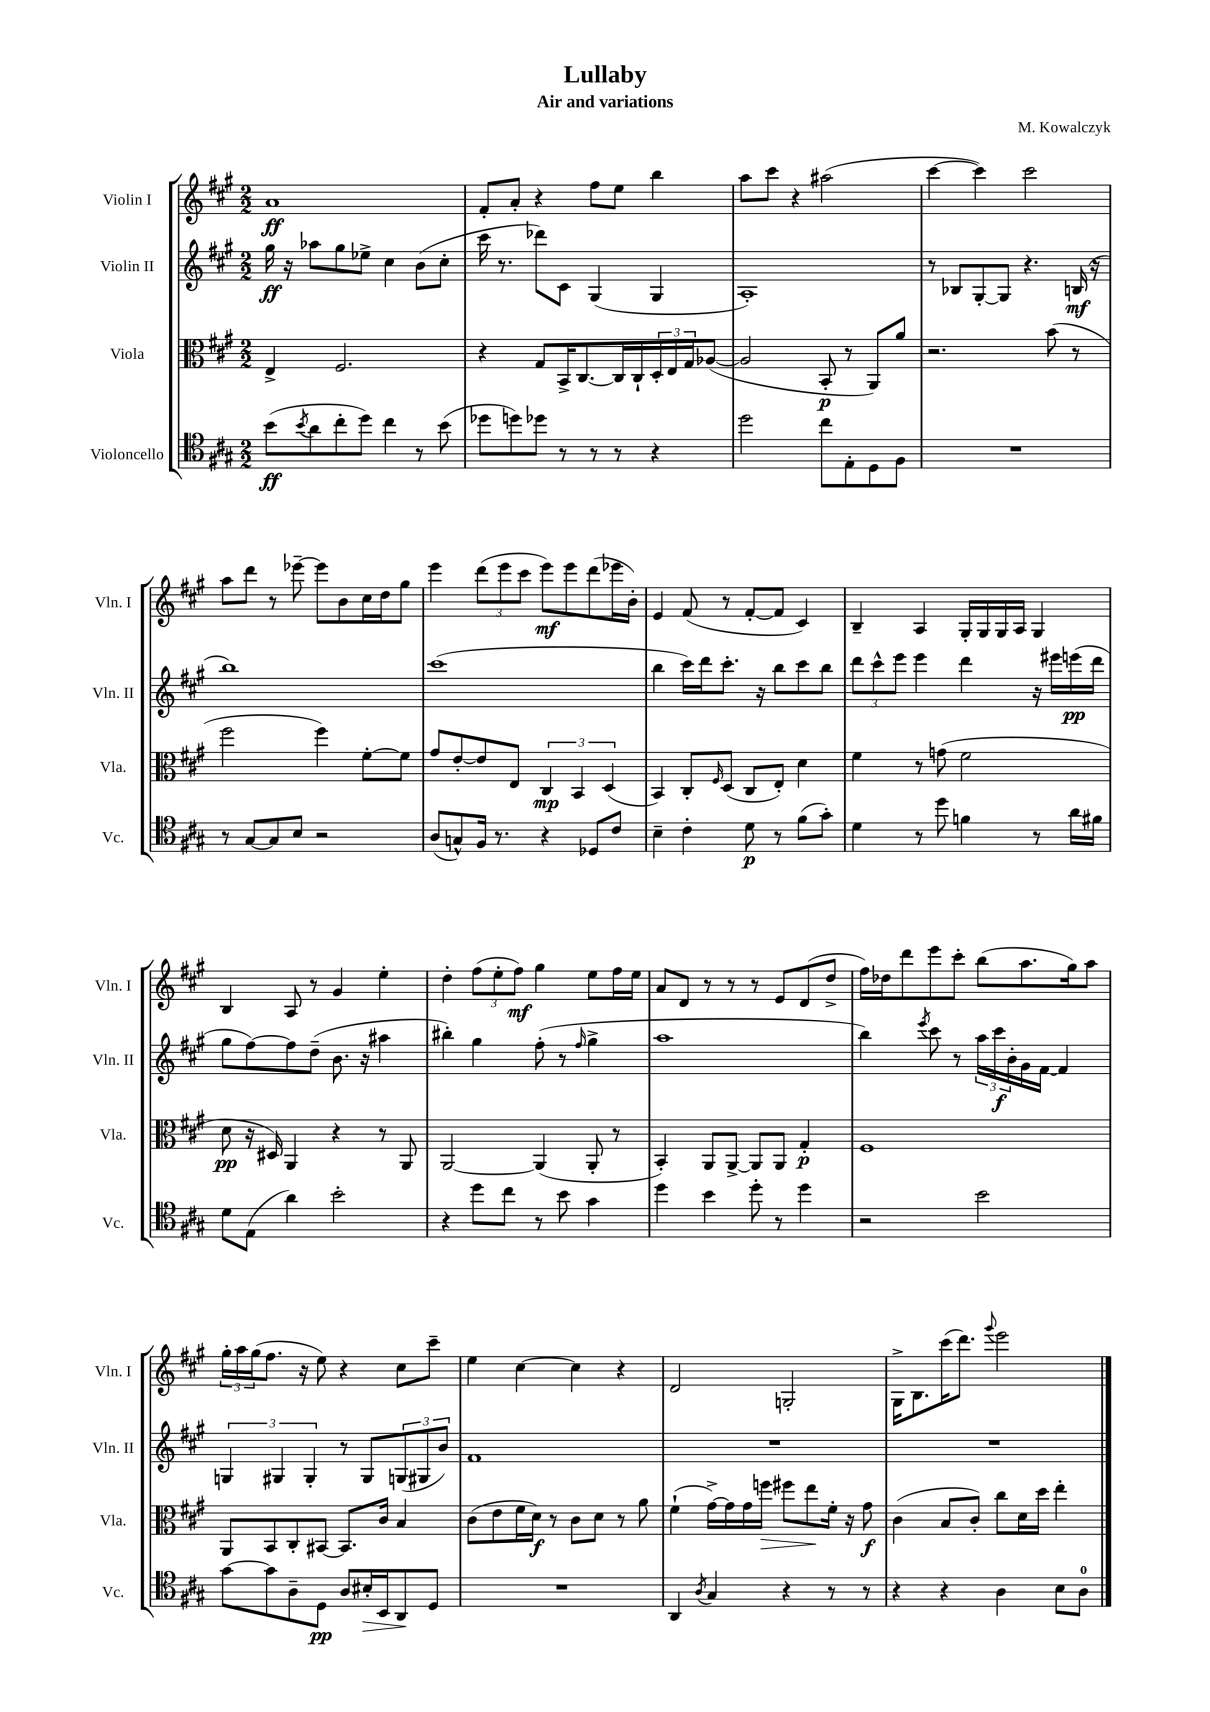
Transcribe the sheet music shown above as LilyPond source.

\header { title = "Lullaby" composer = "M. Kowalczyk" subtitle = "Air and variations" }
<<
\new StaffGroup <<
\new Staff = "s0" \with { instrumentName = "Violin I" shortInstrumentName = "Vln. I" } {
    \clef treble \key a \major \numericTimeSignature \time 2/2
    a'1\ff |
    fis'8-. a'8-. r4 fis''8 e''8 b''4 |
    a''8 cis'''8 r4 ais''2( |
    cis'''4~ cis'''4) cis'''2 |
    a''8 d'''8 r8 ees'''8~-- ees'''8 b'8 cis''16 d''16 gis''8 |
    e'''4 \tuplet 3/2 { d'''8( e'''8 cis'''8 } e'''8\mf) e'''8 d'''8( ees'''16 b'16-.) |
    e'4 fis'8( r8 fis'8~-. fis'8 cis'4) |
    b4-- a4 gis16-. gis16 gis16 a16 gis4 |
    b4 a8 r8 gis'4 e''4-. |
    d''4-. \tuplet 3/2 { fis''8( e''8-. fis''8\mf) } gis''4 e''8 fis''16 e''16 |
    a'8 d'8 r8 r8 r8 e'8 d'8( d''8-> |
    fis''16) des''16 d'''8 e'''8 cis'''8-. b''8( a''8. gis''16) a''8 |
    \tuplet 3/2 { gis''16-. a''16 gis''16( } fis''8. r16 e''8) r4 cis''8 cis'''8-- |
    e''4 cis''4~ cis''4 r4 |
    d'2 g2-. |
    gis16-> b8. cis'''16( d'''8.) \appoggiatura { gis'''8 } e'''2 \bar "|." |
}
\new Staff = "s1" \with { instrumentName = "Violin II" shortInstrumentName = "Vln. II" } {
    \clef treble \key a \major \numericTimeSignature \time 2/2
    gis''16\ff r16 aes''8 gis''8 ees''8-> cis''4 b'8( cis''8-. |
    cis'''16 r8. des'''8) cis'8 gis4( gis4 |
    a1-.) |
    r8 bes8 gis8~-. gis8 r4. b16\mf( r16 |
    b''1) |
    cis'''1( |
    b''4 cis'''16) d'''16 cis'''8.-. r16 b''8 cis'''8 b''8 |
    \tuplet 3/2 { d'''8 cis'''8-^ e'''8 } e'''4 d'''4 r16 eis'''16 e'''16\pp( d'''16 |
    gis''8 fis''8~) fis''8 d''8--( b'8. r16 ais''4 |
    bis''4-.) gis''4 fis''8-.( r8 \grace { fis''16 } gis''4-> |
    a''1 |
    b''4) \acciaccatura { e'''8 } cis'''8 r8 \tuplet 3/2 { a''16 cis'''16\f b'16-. } gis'16 fis'16~ fis'4 |
    \tuplet 3/2 { g4 gis4 gis4-. } r8 gis8 \tuplet 3/2 { g8( gis8 b'8) } |
    fis'1 |
    R1 |
    R1 \bar "|." |
}
\new Staff = "s2" \with { instrumentName = "Viola" shortInstrumentName = "Vla." } {
    \clef alto \key a \major \numericTimeSignature \time 2/2
    e4-> fis2. |
    r4 gis8 b,16-> cis8.~ cis16 cis16-! \tuplet 3/2 { d16-. e16 gis16 } aes8~( |
    aes2 b,8-.\p r8 a,8) a'8 |
    r2. b'8( r8 |
    fis''2 fis''4) fis'8~-. fis'8 |
    gis'8 e'8~-. e'8 e8 \tuplet 3/2 { cis4\mp b,4 d4( } |
    b,4) cis8-. \grace { fis16 } d8( cis8 e8-.) d'4 |
    fis'4 r8 g'8( fis'2 |
    d'8\pp r16 dis16) a,4 r4 r8 a,8 |
    a,2~ a,4( a,8-. r8 |
    b,4-.) a,8 a,8~-> a,8 a,8 gis4-.\p |
    fis1 |
    a,8 b,8 cis8-. bis,8~ bis,8. cis'16 b4 |
    cis'8( e'8 fis'16 d'16\f) r8 cis'8 d'8 r8 a'8 |
    fis'4-!( gis'16~->) gis'16 gis'16 f''16\> fis''8 e''8\! fis'16-. r16 gis'8\f |
    cis'4( b8 cis'8-.) cis''8 d'16 d''16 e''4-. \bar "|." |
}
\new Staff = "s3" \with { instrumentName = "Violoncello" shortInstrumentName = "Vc." } {
    \clef tenor \key a \major \numericTimeSignature \time 2/2
    b'8\ff( \acciaccatura { b'8 } a'8 cis''8-. d''8) cis''4 r8 b'8( |
    des''8 d''8) des''8 r8 r8 r8 r4 |
    d''2 cis''8 e8-. d8 fis8 |
    R1 |
    r8 gis8~ gis8 b8 r2 |
    a8( g8-^) fis16 r8. r4 des8 cis'8 |
    b4-- cis'4-. d'8\p r8 fis'8( gis'8-.) |
    d'4 r8 d''8 f'4 r8 a'16 fis'16 |
    d'8 e8( a'4) b'2-. |
    r4 d''8 cis''8 r8 b'8 gis'4 |
    d''4 b'4 d''8-. r8 d''4 |
    r2 b'2 |
    gis'8~ gis'8 a8-- d8\pp a8 bis16-.\> b,16 a,8\! d8 |
    R1 |
    a,4 \acciaccatura { a8 } gis4 r4 r8 r8 |
    r4 r4 a4 b8 a8-0 \bar "|." |
}
>>
>>
\layout { \context { \Score \remove "Bar_number_engraver" } }
